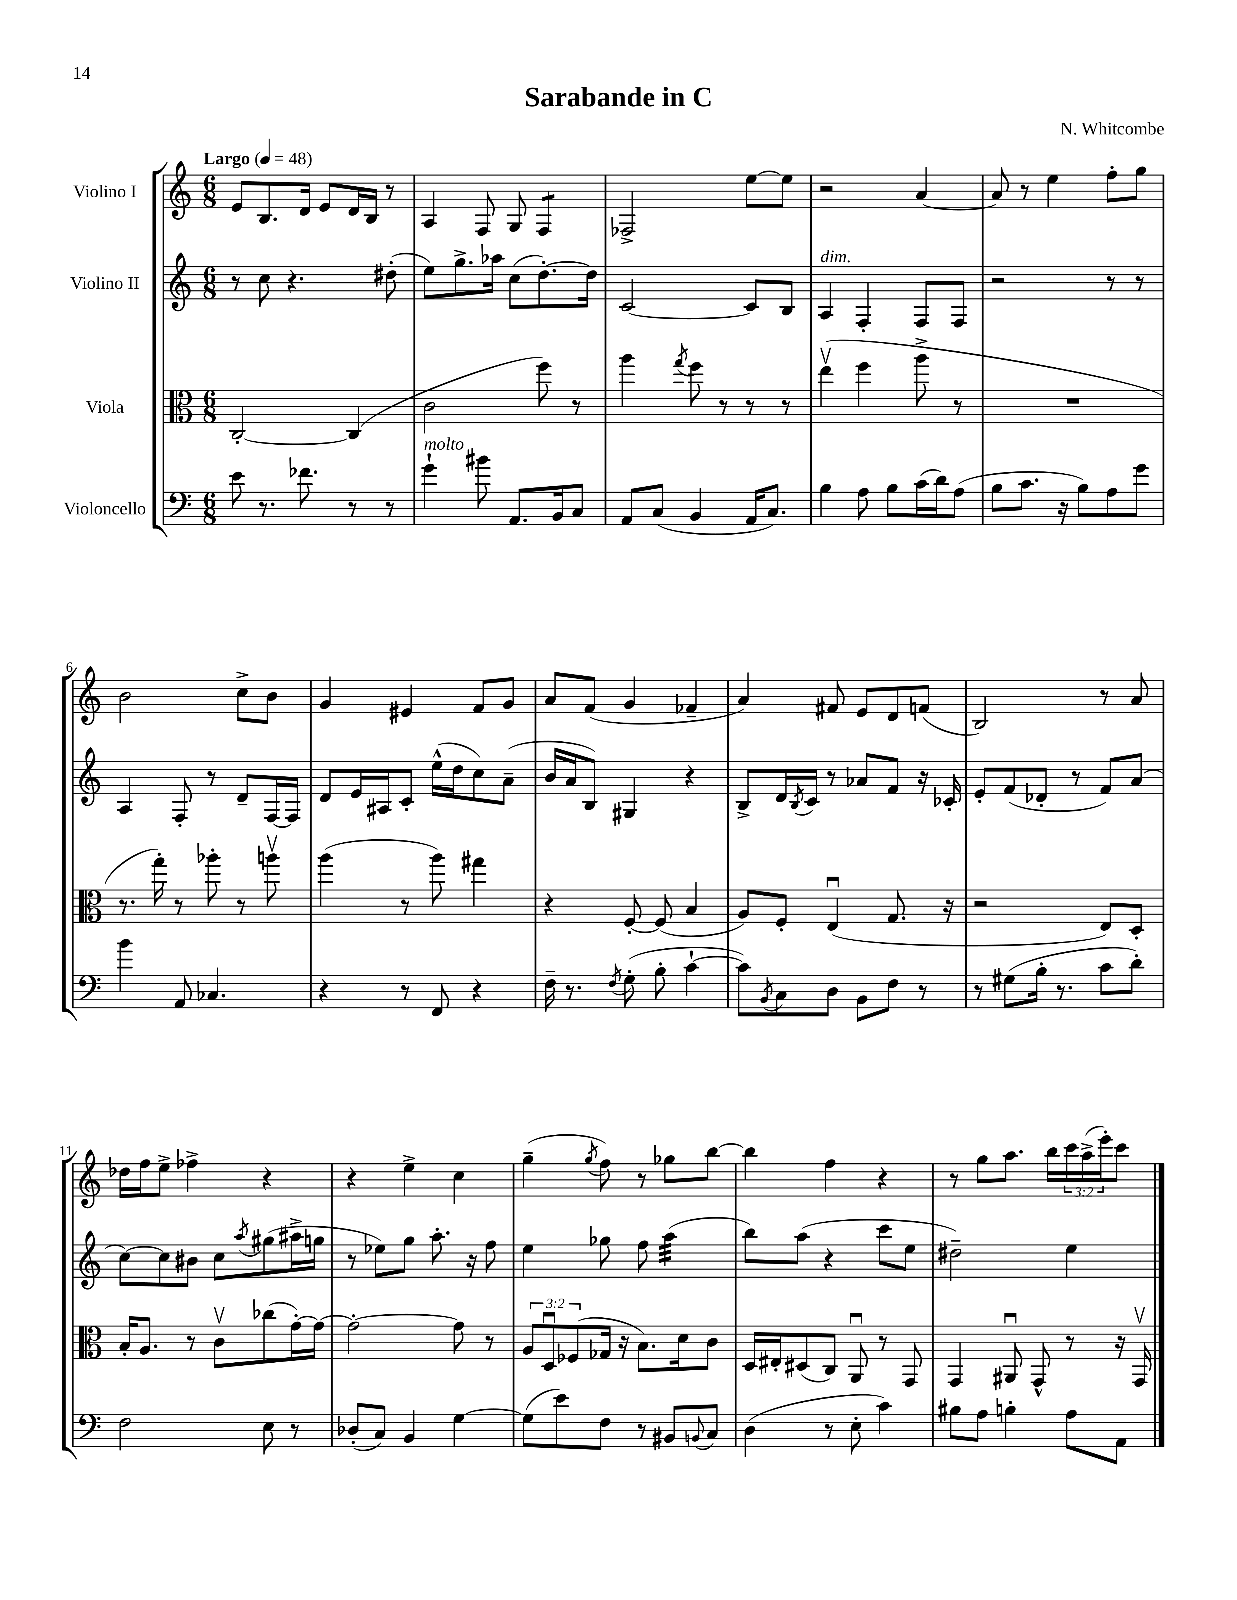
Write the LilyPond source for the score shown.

\header { title = "Sarabande in C" composer = "N. Whitcombe" }
<<
\new StaffGroup <<
\new Staff = "s0" \with { instrumentName = "Violino I" } {
    \clef treble \key c \major \numericTimeSignature \time 6/8 \override Staff.TupletNumber.text = #tuplet-number::calc-fraction-text \tempo "Largo" 4 = 48
    e'8 b8. d'16 e'8 d'16 b16 r8 |
    a4 f8 g8 f4:8 |
    fes2-> e''8~ e''8 |
    r2 a'4~ |
    a'8 r8 e''4 f''8-. g''8 |
    b'2 c''8-> b'8 |
    g'4 eis'4 f'8 g'8 |
    a'8 f'8( g'4 fes'4-- |
    a'4) fis'8 e'8 d'8 f'8( |
    b2) r8 a'8 |
    des''16 f''16 e''8-> fes''4-> r4 |
    r4 e''4-> c''4 |
    g''4--( \acciaccatura { g''8 } f''8) r8 ges''8 b''8~ |
    b''4 f''4 r4 |
    r8 g''8 a''8. b''16 \tuplet 3/2 { c'''16 a''16->( e'''16-.) } c'''8 \bar "|." |
}
\new Staff = "s1" \with { instrumentName = "Violino II" } {
    \clef treble \key c \major \numericTimeSignature \time 6/8
    r8 c''8 r4. dis''8-.( |
    e''8) g''8.-> aes''16 c''8( d''8.~-.) d''16 |
    c'2~ c'8 b8 |
    a4^\markup { \italic "dim." } f4-. f8 f8 |
    r2 r8 r8 |
    a4 f8-. r8 d'8-- f16~ f16 |
    d'8 e'16 ais16 c'8-. e''16-^( d''16 c''8) a'8--( |
    b'16 a'16 b8) gis4 r4 |
    b8-> d'16 \acciaccatura { b8 } c'16 r8 aes'8 f'8 r16 ces'16-. |
    e'8-. f'8( des'8-. r8 f'8) a'8( |
    c''8~) c''8 bis'8 c''8 \acciaccatura { a''8 } gis''8( ais''16-> g''16 |
    r8 ees''8) g''8 a''8.-. r16 f''8 |
    e''4 ges''8 f''8 a''4:32( |
    b''8) a''8( r4 c'''8 e''8 |
    dis''2--) e''4 \bar "|." |
}
\new Staff = "s2" \with { instrumentName = "Viola" } {
    \clef alto \key c \major \numericTimeSignature \time 6/8 \override Staff.TupletNumber.text = #tuplet-number::calc-fraction-text
    c2~-. c4( |
    c'2 f''8) r8 |
    a''4 \acciaccatura { g''8 } f''8 r8 r8 r8 |
    e''4\upbow( f''4 a''8-> r8 |
    R2. |
    r8. g''16-.) r8 aes''8-. r8 a''8\upbow |
    a''4( r8 a''8) gis''4 |
    r4 f8~-. f8( b4 |
    a8) f8-. e4\downbow( g8. r16 |
    r2 e8) d8-. |
    b16-. a8. r8 c'8\upbow ces''8( g'16~-.) g'16~ |
    g'2~-. g'8 r8 |
    \tuplet 3/2 { a8 d8\downbow fes8( } ges16 r16 b8.) d'16 c'8 |
    d16 eis16-. dis8( c8) a,8\downbow r8 g,8 |
    g,4 ais,8\downbow g,8-^ r8 r16 g,16\upbow \bar "|." |
}
\new Staff = "s3" \with { instrumentName = "Violoncello" } {
    \clef bass \key c \major \numericTimeSignature \time 6/8
    e'8 r8. fes'8. r8 r8 |
    g'4-!^\markup { \italic "molto" } bis'8 a,8. b,16 c8 |
    a,8 c8( b,4 a,16 c8.) |
    b4 a8 b8 c'16( d'16) a8( |
    b8 c'8. r16 b8) a8 g'8 |
    b'4 a,8 ces4. |
    r4 r8 f,8 r4 |
    f16-- r8. \acciaccatura { f8 } g8-.( b8-. c'4~-! |
    c'8) \acciaccatura { b,8 } c8 d8 b,8 f8 r8 |
    r8 gis8( b16-. r8. c'8 d'8-.) |
    f2 e8 r8 |
    des8-.( c8) b,4 g4~ |
    g8( e'8) f8 r8 bis,8 \appoggiatura { b,8 } c8 |
    d4( r8 e8-. c'4) |
    bis8 a8 b4-. a8 a,8 \bar "|." |
}
>>
>>
